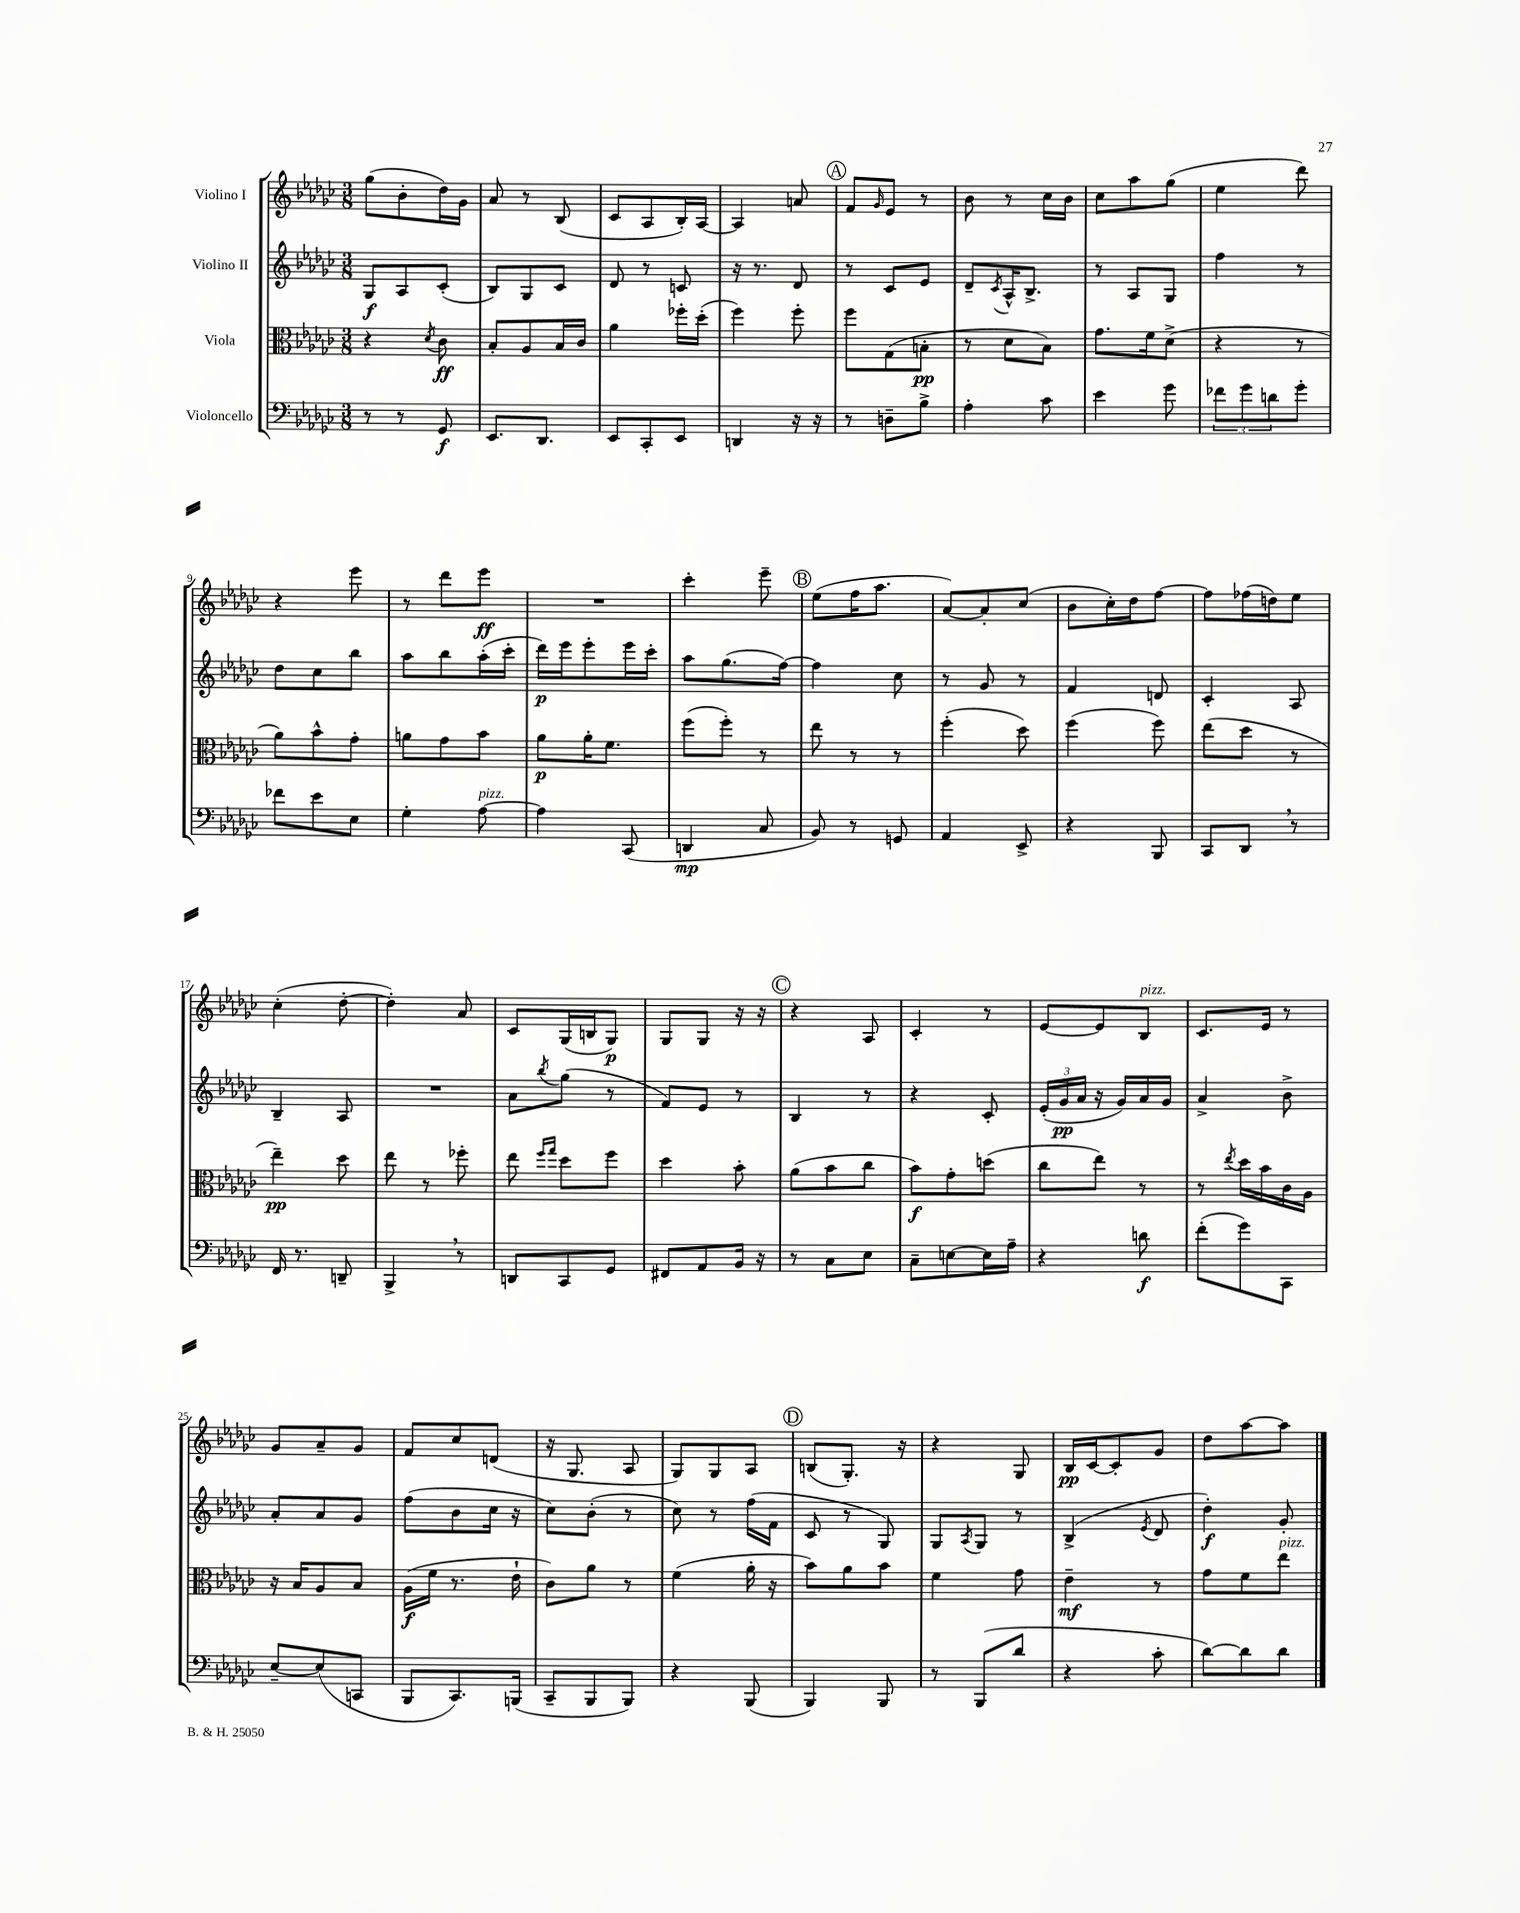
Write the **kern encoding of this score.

**kern	**kern	**kern	**kern
*staff4	*staff3	*staff2	*staff1
*clefF4	*clefC3	*clefG2	*clefG2
*k[b-e-a-d-g-c-]	*k[b-e-a-d-g-c-]	*k[b-e-a-d-g-c-]	*k[b-e-a-d-g-c-]
*M3/8	*M3/8	*M3/8	*M3/8
8r	4r	8G-/L	(8gg-\L
8r	.	8A-/	8b-'\
.	8qd-/	.	.
8GG-/	8c-\	(8c-'/J	16dd-\L)
.	.	.	16g-\JJ
=	=	=	=
8.EE-/L	8B-'/L	8B-/L)	8a-/
.	8A-/	8G-/	8r
8.DD-/J	.	.	.
.	16B-/L	8c-/J	(8B-/
.	16c-/JJ	.	.
=	=	=	=
8EE-/L	4a-\	8d-/	8c-/L
8CC-'/	.	8r	8A-/
8EE-/J	16ff-'\LL	8c/	16B-'/L)
.	(16dd-'\JJ	.	[16A-/JJ
=	=	=	=
4DD/	4ff\)	16r	4A-/]
.	.	8.r	.
16r	8ff'\	8d-/	8a/
16r	.	.	.
=	=	=	=
8r	8ff\L	8r	8f/L
.	.	.	16qqg-/
8D~\L	(8G-\	8c-/L	8e-/J
8B-^\J	8B'\J	8e-/J	8r
=	=	=	=
4A-'\	8r	8d-~/L	8b-\
.	.	8qc-/	.
.	8d-\L	16A-^^/K	8r
.	.	8.B-^/J	.
8c-\	8B-\J)	.	16cc-\LL
.	.	.	16b-\JJ
=	=	=	=
4e-\	8.g-\L	8r	8cc-\L
.	.	8A-/L	8aa-\
.	16f\k	.	.
8g-\	(8d-^\J	8G-/J	(8gg-\J
=	=	=	=
12f-\L	4r	4ff\	4ee-\
12g-\	.	.	.
12d\	.	.	.
8g-'\J	8r	8r	8ddd-\)
=	=	=	=
8f-\L	8a-\L)	8dd-\L	4r
8e-\	8b-^^\	8cc-\	.
8E-\J	8g-'\J	8bb-\J	8eee-\
=	=	=	=
4G-'\	8a\L	8aa-\L	8r
.	8g-\	8bb-\	8ddd-\L
[8A-\	8b-\J	(16aa-'\L	8eee-\J
.	.	16ccc-'\JJ	.
=	=	=	=
4A-\]	8a-\L	16ddd-\LL)	4.r
.	.	16eee-\J	.
.	16a-'\K	8eee-'\	.
.	8.f\J	.	.
(8CC-/	.	16eee-\L	.
.	.	16ccc-'\JJ	.
=	=	=	=
4DD/	(8ff\L	8aa-\L	4ccc-'\
.	8ff'\J)	(8.gg-\	.
8C-/	8r	.	8eee-~\
.	.	[16ff\Jk)	.
=	=	=	=
8BB-/)	8ee-\	4ff\]	(8ee-\L
8r	8r	.	16ff\K
.	.	.	8.aa-\J
8GG/	8r	8cc-\	.
=	=	=	=
4AA-/	(4ff'\	8r	[8a-/L)
.	.	8g-/	8a-'/]
8EE-^/	8dd-\)	8r	(8cc-/J
=	=	=	=
4r	(4ff\	4f/	8b-\L
.	.	.	16cc-'\L)
.	.	.	16dd-\J
8BBB-/	8ff\)	8d/	[8ff\J
=	=	=	=
8CC-/L	(8ee-\L	4c-'/	8ff\]L
8DD-/J	8dd-\J	.	(16ff-\L
.	.	.	16dd\J)
8r	8r	8A-/	8ee-\J
=	=	=	=
16FF/	4ee-~\)	4B-~/	(4cc-'\
8.r	.	.	.
8DD~/	8dd-\	8A-/	[8dd-'\
=	=	=	=
4BBB-^/	8ee-\	4.r	4dd-'\])
.	8r	.	.
8r	8ff-'\	.	8a-/
=	=	=	=
8DD/L	8ee-\	8a-\L	8c-/L
.	16qqff/LL	.	.
.	16qqgg-/JJ	8qbb-/	.
8CC-/	8dd-\L	(8gg-\J	(16G-/L
.	.	.	16B/J
8GG-/J	8ff\J	8r	8G-/J)
=	=	=	=
8FF#/L	4dd-\	8f/L)	8G-/L
8AA-/	.	8e-/J	8G-/J
16BB-/Jk	8b-'\	8r	16r
16r	.	.	16r
=	=	=	=
8r	(8a-\L	4B-/	4r
8C-\L	8b-\	.	.
8E-\J	8cc-\J	8r	8A-/
=	=	=	=
8C-~\L	8b-\L)	4r	4c-'/
[8E\	8g-'\	.	.
16E\]L	(8dd\J	8c-'/	8r
16A-~\JJ	.	.	.
=	=	=	=
4r	8cc-\L	(24e-'/LL	[8e-/L
.	.	24g-/	.
.	.	24a-/JJ	.
.	8ee-\J)	16r	8e-/]
.	.	16g-/LL)	.
8d\	8r	16a-/	8B-/J
.	.	16g-/JJ	.
=	=	=	=
(8f'\L	8r	4a-^/	8.c-/L
.	8qee-/	.	.
8g-\)	16dd-\LL	.	.
.	16b-\	.	16e-/Jk
8CC-\J	16c-\	8b-^\	8r
.	16A-\JJ	.	.
=	=	=	=
[8E-~/L	16r	8a-'/L	8g-/L
.	16B-/LK	.	.
(8E-/]	8A-/	8a-/	8a-~/
8CC/J	8B-/J	8g-/J	8g-/J
=	=	=	=
8BBB-/L	(16A-\LL	(8ff\L	8f/L
.	16f\JJ	.	.
8.CC-/)	8.r	8b-\	8cc-/
.	.	16cc-\Jk	(8d/J
(16BBB/Jk	16e-`\	16r	.
=	=	=	=
8CC-~/L	8c-\L)	8cc-\L)	16r
.	.	.	8.G-/
8BBB-/	8a-\J	(8b-'\J	.
8BBB-/J)	8r	8r	8A-/
=	=	=	=
4r	(4f\	8cc-\)	8G-/L)
.	.	8r	8G-/
(8BBB-/	16a-'\	(16ff\LL	8A-/J
.	16r	16f\JJ	.
=	=	=	=
4BBB-/)	8b-\L)	8c-/	(8B/L
.	8a-\	8r	8.G-'/J)
8BBB-/	8b-\J	8G-/)	.
.	.	.	16r
=	=	=	=
8r	4f\	8G-/L	4r
.	.	8qA-/	.
(8BBB-/L	.	8G-/J	.
8d-/J	8g-\	8r	8G-/
=	=	=	=
4r	4e-~\	(4B-^/	16B-/LL
.	.	.	[16c-/J
.	.	.	8c-'/]
.	.	8qe-/	.
8c-'\	8r	8d-/	8g-/J
=	=	=	=
[8d-\L)	8g-\L	4dd-'\)	8dd-\L
8d-\]	8f\	.	[8aa-\
8d-\J	8ee-\J	8g-'/	8aa-\]J
==	==	==	==
*-	*-	*-	*-
